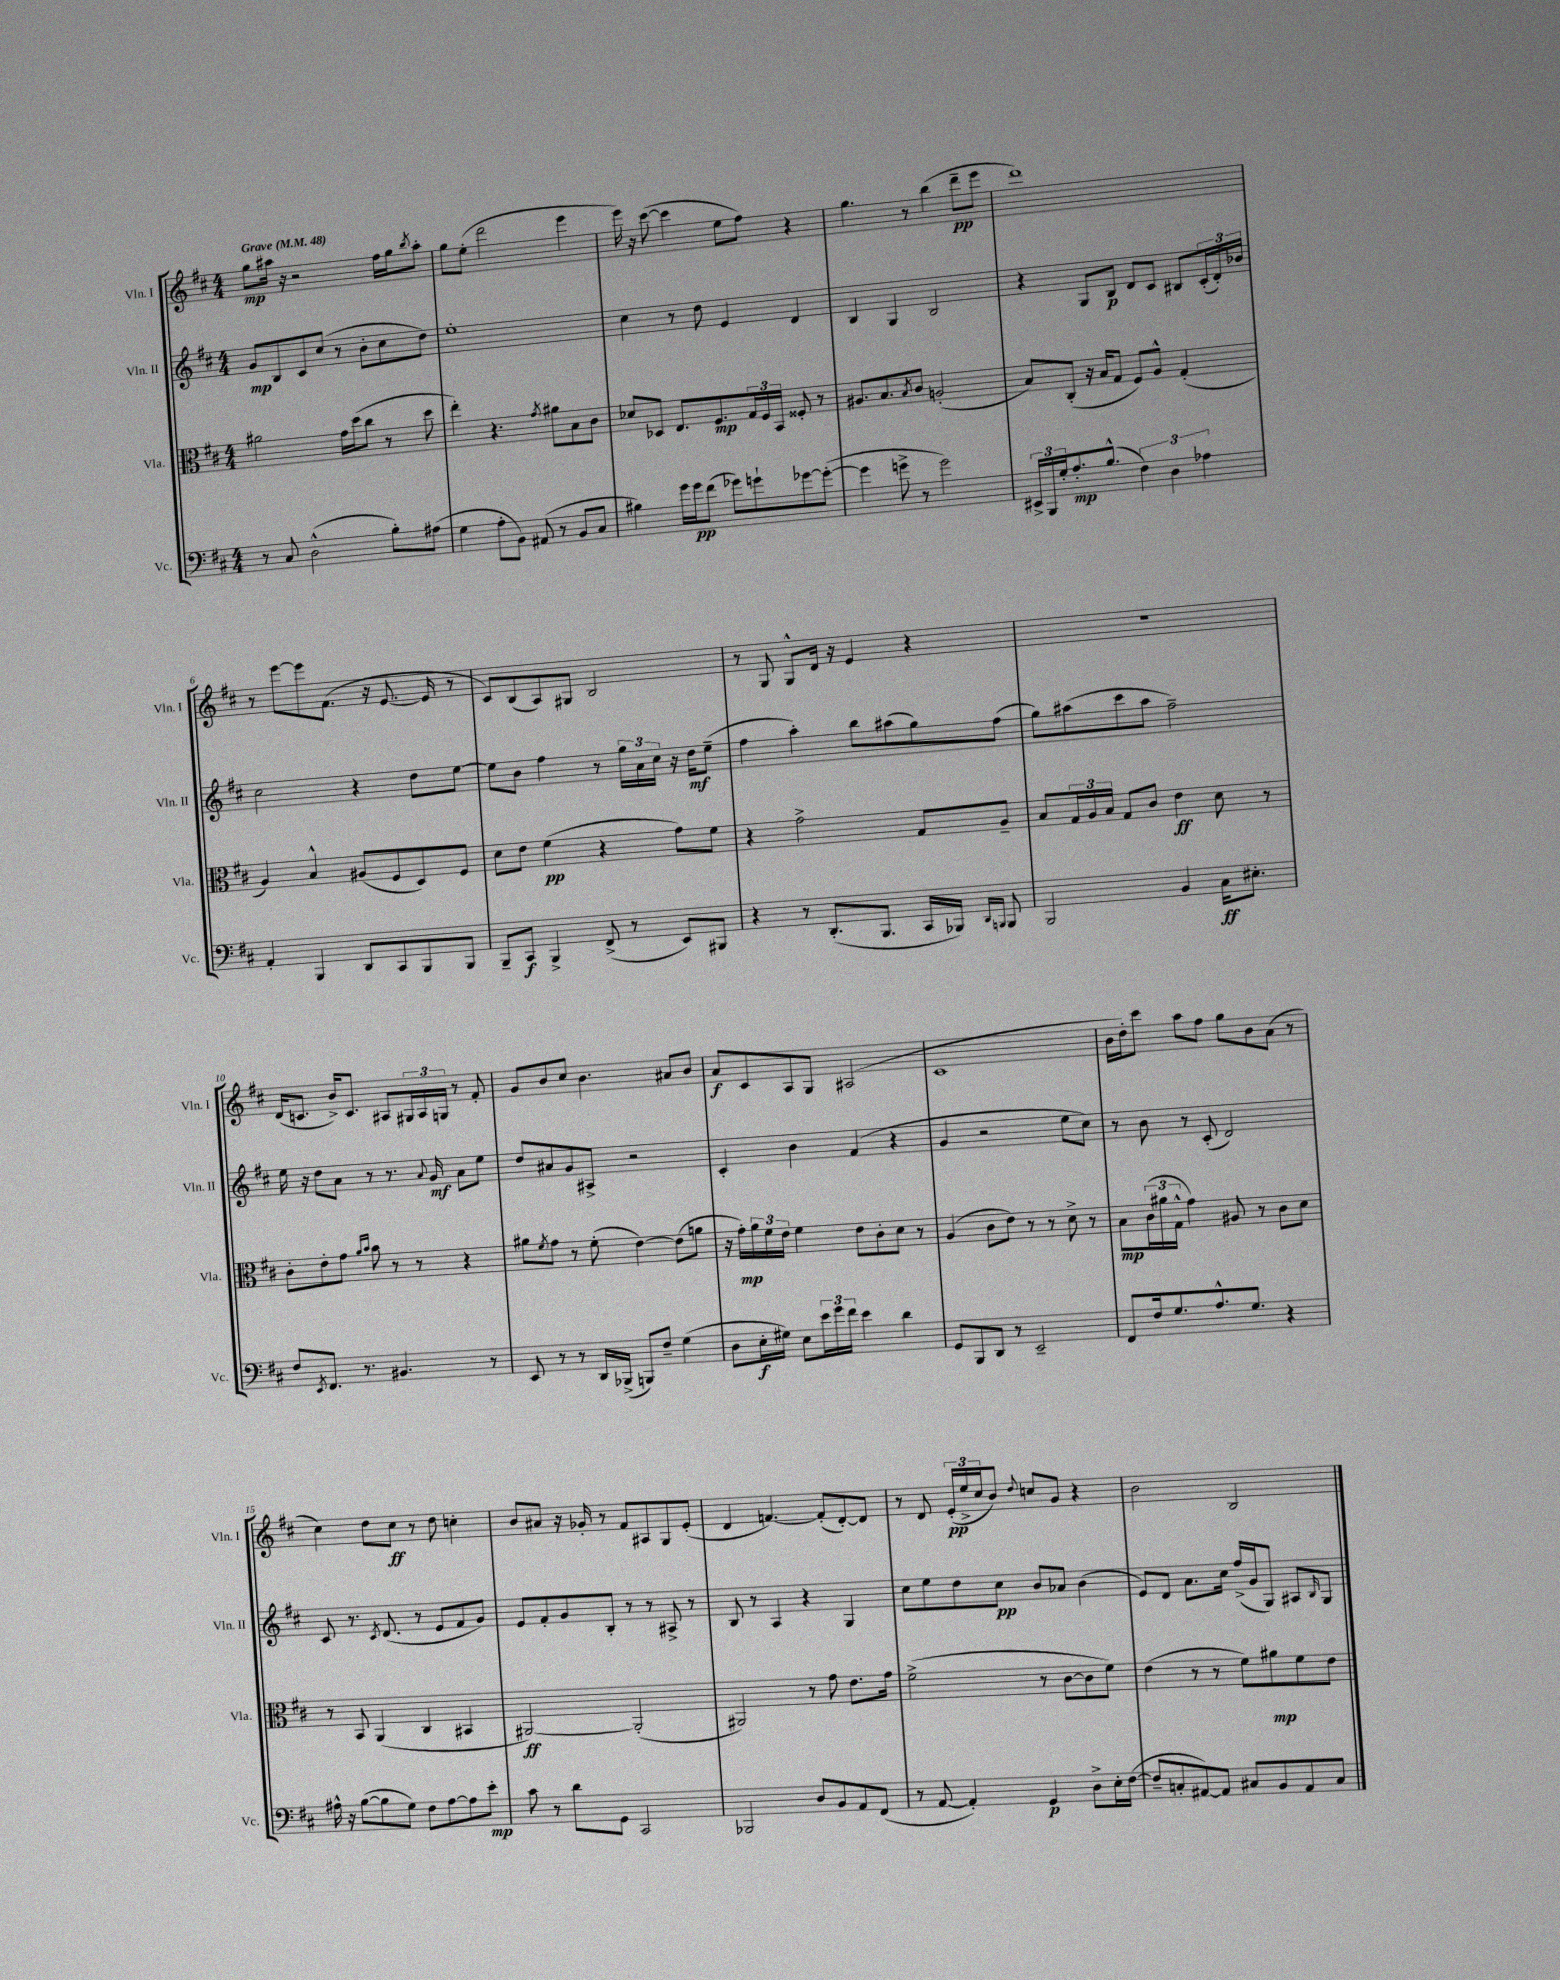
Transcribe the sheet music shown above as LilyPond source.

<<
\new StaffGroup <<
\new Staff = "s0" \with { instrumentName = "Vln. I" shortInstrumentName = "Vln. I" } {
    \clef treble \key d \major \numericTimeSignature \time 4/4 \tempo "Grave" 4 = 48
    g''8\mp ais''16 r16 r2 fis''16 g''16 \acciaccatura { b''8 } ais''8-. |
    g''8 e''8-.( d'''2 e'''4 |
    e'''16) r16 cis'''8~( cis'''4 e''8 fis''8) r4 |
    g''4. r8 b''4( d'''8--\pp e'''8 |
    d'''1) |
    r8 e'''8~ e'''8 fis'8.( r16 e'8.~ e'16 r8 |
    cis'8) b8( a8) gis8 b2 |
    r8 g8 g8-^ d'16 r16 e'4 r4 |
    R1 |
    d'16( c'8. b'16->) c'8. ais8 \tuplet 3/2 { gis16 ais16 g16 } r8 fis'8-. |
    g'8 b'8 cis''8 b'4. ais'8 b'8 |
    a'8\f cis'8 a8 g8 ais2( |
    cis'1 |
    b'16 d''16-.) cis'''8 a''8 fis''8 g''8 b'8 a'8( r8 |
    cis''4) d''8 cis''8\ff r8 d''8 c''4-. |
    b'8 ais'8 r16 ges'16-. r8 fis'8 ais8 g8 e'8-.( |
    d'4 f'4.~) f'8-.( d'8~-.) d'8 |
    r8 d'8 \tuplet 3/2 { e'16-.\pp( e''16-> cis''16 } b'8) \appoggiatura { d''8 } c''8 g'8 r4 |
    b'2 b2 \bar "|." |
}
\new Staff = "s1" \with { instrumentName = "Vln. II" shortInstrumentName = "Vln. II" } {
    \clef treble \key d \major \numericTimeSignature \time 4/4
    g'8\mp b8 cis'8 cis''8( r8 b'8-. cis''8 d''8) |
    e''1-. |
    cis''4 r8 d''8 e'4 d'4 |
    b4 g4 b2 |
    r4 g8 b8\p d'8 cis'8 bis8 \tuplet 3/2 { cis'16-.( d'16-.) bes'16 } |
    cis''2 r4 d''8 e''8~ |
    e''8 b'8 fis''4 r8 \tuplet 3/2 { g''16 a'16 cis''16 } r16 d''16\mf e''8--( |
    fis''4 a''4-.) b''8 ais''8( g''8) fis''8( |
    g''8) ais''8( cis'''8 ais''8 fis''2--) |
    e''16 r16 d''8 a'8 r8 r8. \appoggiatura { a'8 } g'16\mf a'8 e''8 |
    d''8 ais'8 g'8 ais8-> r2 |
    cis'4-. b'4 fis'4( r4 |
    g'4 r2 e''8 cis''8) |
    r8 b'8 r8 cis'8-.( d'2) |
    cis'8 r8. \acciaccatura { cis'8 } d'8.( r8 e'8 fis'8 g'8) |
    e'8 fis'8-. g'8 b8-. r8 r8 ais8-> r8 |
    b8 r8 a4 r4 g4 |
    cis''8 e''8 d''8 cis''8\pp b'8 aes'8 b'4( |
    e'8) d'8 a'8. cis''16 fis''16->( g'16 g8) ais8 \grace { b16 } g8 \bar "|." |
}
\new Staff = "s2" \with { instrumentName = "Vla." shortInstrumentName = "Vla." } {
    \clef alto \key d \major \numericTimeSignature \time 4/4
    ais'2 g'16 d''16( cis''8 r8 d''8 |
    e''4-.) r4. \acciaccatura { g'8 } ais'8 b8 cis'8 |
    des'8 des8 e8. fis8.\mp \tuplet 3/2 { g16 fis16 b,16 } fisis8-. r8 |
    ais8. b8. \acciaccatura { b8 } cis'8 a2-.( |
    b8) cis8-.( r16 b16 g8 fis8) a8-^ g4-.( |
    a4) b4-^ ais8( fis8 d8) fis8 |
    d'8 e'8 fis'4\pp( r4 g'8) fis'8 |
    r4 g'2-> g8 a8-- |
    b8 \tuplet 3/2 { g16 a16 b16 } g8 cis'8 e'4\ff d'8 r8 |
    cis'8-. e'8-. g'8 \grace { a'16 b'16 } b'8 r8 r8 r4 |
    ais'8 \acciaccatura { fis'8 } g'8 r8 fis'8-.( e'4~) e'8( a'8 |
    r16 g'16-.\mp) \tuplet 3/2 { a'16 fis'16 e'16 } fis'4 e'8 cis'8-. d'8 r8 |
    a4( cis'8 e'8) r8 r8 d'8-> r8 |
    b8\mp \tuplet 3/2 { cis'16( ais'16 g16-^ } g'4) ais8 r8 cis'8 d'8 |
    r8 b,8 a,4( cis4 bis,4 |
    ais,2~\ff) ais,2-.( |
    ais,2) r8 g'8 e'8. g'16 |
    fis'2->( r8 cis'8~ cis'8 fis'8) |
    e'4( r8 r8 fis'8) ais'8\mp fis'8 e'8 \bar "|." |
}
\new Staff = "s3" \with { instrumentName = "Vc." shortInstrumentName = "Vc." } {
    \clef bass \key d \major \numericTimeSignature \time 4/4
    r8 cis8 d2-^( b8-.) ais8( |
    g4 a8-. b,8) ais,8( r8 b,8 cis8 |
    bis4) g'16 g'16\pp fis'8( ges'8) g'8-! ges'8~ ges'8~-.( |
    ges'4 g'8-> r8 g'2) |
    \tuplet 3/2 { eis,16-> b,,16 g16-. } a8.-.\mp b8.-^( \tuplet 3/2 { fis4) d4 aes4 } |
    a,4-. b,,4 d,8 cis,8 b,,8 b,,8 |
    b,,8-- cis,8\f b,,4-> fis,8->( r8 e,8) bis,,8 |
    r4 r8 d,8.-.( b,,8. cis,16 bes,,16) \grace { d,16 b,,16 } b,,8 |
    b,,2 b,4 cis16\ff eis8.-. |
    fis8 \acciaccatura { e,8 } fis,8. r8. bis,4. r8 |
    e,8 r8 r8 d,16 bes,,16->( b,,8) fis8-- g4( |
    d8 e16-.\f gis16) e8 \tuplet 3/2 { e'16 g'16 fis'16 } e'4 d'4 |
    g,8 b,,8 d,8 r8 e,2-- |
    fis,8 fis16 g8. a8.-^ g8. r4 |
    ais16-^ r16 b8~( b8 g8) fis8 ais8~ ais8 e'8-.\mp |
    cis'8 r8 d'8 g,8 cis,2 |
    bes,,2 d8 b,8 a,8 fis,8( |
    r8 a,8~ a,4-.) g,4\p d8-> e16-. fis16~( |
    fis8-- c8-. ais,8~) ais,8 cis8 b,8 ais,8 cis8 \bar "|." |
}
>>
>>
